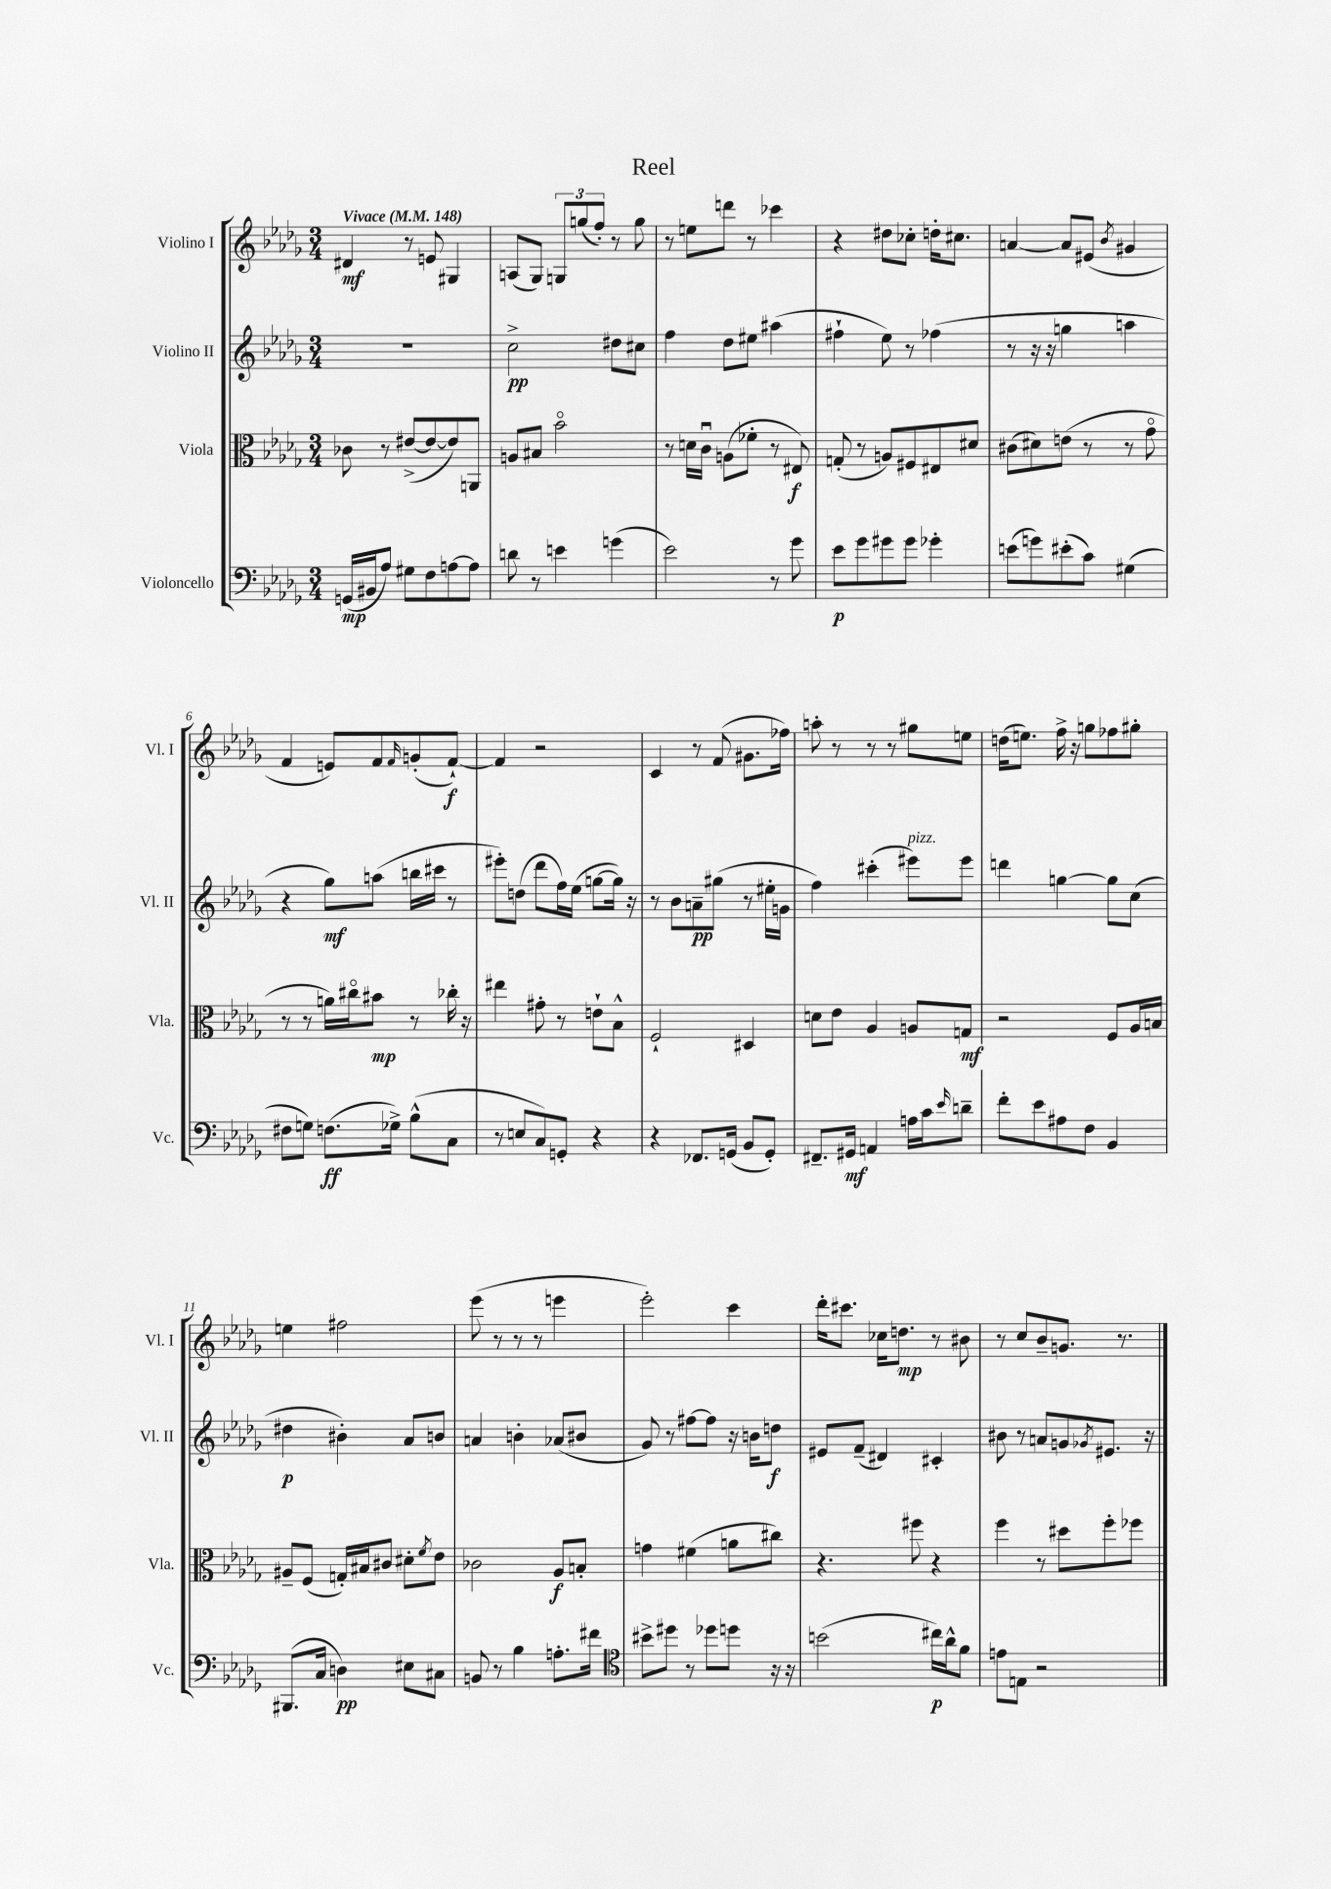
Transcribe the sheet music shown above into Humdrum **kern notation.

**kern	**kern	**kern	**kern
*staff4	*staff3	*staff2	*staff1
*clefF4	*clefC3	*clefG2	*clefG2
*k[b-e-a-d-g-]	*k[b-e-a-d-g-]	*k[b-e-a-d-g-]	*k[b-e-a-d-g-]
*M3/4	*M3/4	*M3/4	*M3/4
*MM148	*MM148	*MM148	*MM148
(16GG	8c-	2.r	4d#
16BB#	.	.	.
8A-)	8r	.	.
8G#	([8e#^	.	8r
8F	8e#_	.	8e
[8A	8e#])	.	4G#
8A]	8AA	.	.
=	=	=	=
8d	8A	2cc^	(8A
8r	8B#	.	8G-)
4e	2b-o	.	12G
.	.	.	(12gg
.	.	.	12ff')
(4g	.	8dd#	8r
.	.	8cc#	8gg
=	=	=	=
2e-)	8r	4ff	8r
.	16d	.	8ee
.	16cu	.	.
.	(8A	8dd-	8ddd
.	8f-'	8ee#	8r
8r	8r	(4aa#	4ccc-
8g-	8E#)	.	.
=	=	=	=
8e-	(8G'	4ff#`	4r
8g-	8r	.	.
8g#	8A)	8ee-)	8dd#
8g#	8F#	8r	8cc-'
4g-'	8E#	(4ff-	16dd'
.	.	.	8.cc#
.	8d#	.	.
=	=	=	=
(8e	(8c#	8r	[4a
8g)	8d#)	16r	.
.	.	16r	.
(8e#'	(8e	4gg	8a]
8c)	8r	.	(8e#
.	.	.	8qb-
(4G#	8r	4aa	4g#
.	8g-o	.	.
=	=	=	=
8F#	8r	4r	4f
8G)	8r	.	.
(8.F	16a)	8gg-)	8e)
.	16cc#o	.	.
.	8b#	(8aa	8f
16G-^)	.	.	.
.	.	.	16qqf
(8B-^^	8r	16bb	(8g'
.	.	16ccc#	.
8C	16cc-'	8r	[8f`)
.	16r	.	.
=	=	=	=
8r	4ee#	8eee#')	4f]
8E	.	(8dd	.
8C)	8g#'	8ddd-	2r
8GG'	8r	16ff)	.
.	.	(16ee-	.
4r	8e`	[8gg	.
.	8B-^^	16gg])	.
.	.	16r	.
=	=	=	=
4r	2F`	8r	4c
.	.	8b-	.
8.FF-	.	8a~	8r
.	.	(8gg#	(8f
(16GG	.	.	.
8BB-	4D#	8r	8.g#
8GG')	.	16ee#'	.
.	.	16g	16ff-)
=	=	=	=
8.FF#~	8d	4ff)	8aa'
.	8e-	.	8r
16GG#	.	.	.
4AA	4A-	(4ccc#'	8r
.	.	.	8r
16A	8A	8eee#)	8gg#
16c	.	.	.
16qqe-	.	.	.
8d~	8G	8eee#	8ee
=	=	=	=
8f'	2r	4ddd	(16dd
.	.	.	8.ee)
8e-	.	.	.
8A#	.	[4gg	16ff^
.	.	.	16r
8F	.	.	8gg
4BB-	8F	8gg]	8ff-
.	16A-	(8cc	8gg#'
.	16B	.	.
=	=	=	=
(8.BBB#	8A#~	4dd#	4ee
.	(8F	.	.
16C	.	.	.
4D)	16G')	4b#')	2ff#
.	16B#	.	.
.	8c#	.	.
8E#	8d#'	8a-	.
.	8qf	.	.
8C#	8e-	8b	.
=	=	=	=
8BB	2c-	4a	(8eee-
8r	.	.	8r
4B-	.	4b'	8r
.	.	.	8r
8.A'	8A-	(8a-	4eee
.	8B'	8b#	.
16f#	.	.	.
=	=	=	=
*clefC4	*	*	*
8b#^	4g	8g-)	2eee-')
8dd#	.	8r	.
8r	(4f#	[8ff#	.
8dd-	.	8ff#]	.
8dd	8a	16r	4ccc
.	.	16b	.
16r	8cc#)	8dd	.
16r	.	.	.
=	=	=	=
(2b	4.r	8e#	16ddd-'
.	.	.	8.ccc#
.	.	(8f~	.
.	.	4d#)	16cc-
.	.	.	8.dd
.	8ff#	.	.
16cc#)	4r	4c#'	8r
16a-^^	.	.	.
8f	.	.	8b#
=	=	=	=
8e	4ff	8b#	8r
8E	.	8r	8cc
2r	8r	8a	8b-~
.	8dd#	8g	8.g
.	.	8qg-	.
.	8ff'	8.e#	.
.	.	.	8.r
.	8ff-	.	.
.	.	16r	.
==	==	==	==
*-	*-	*-	*-
